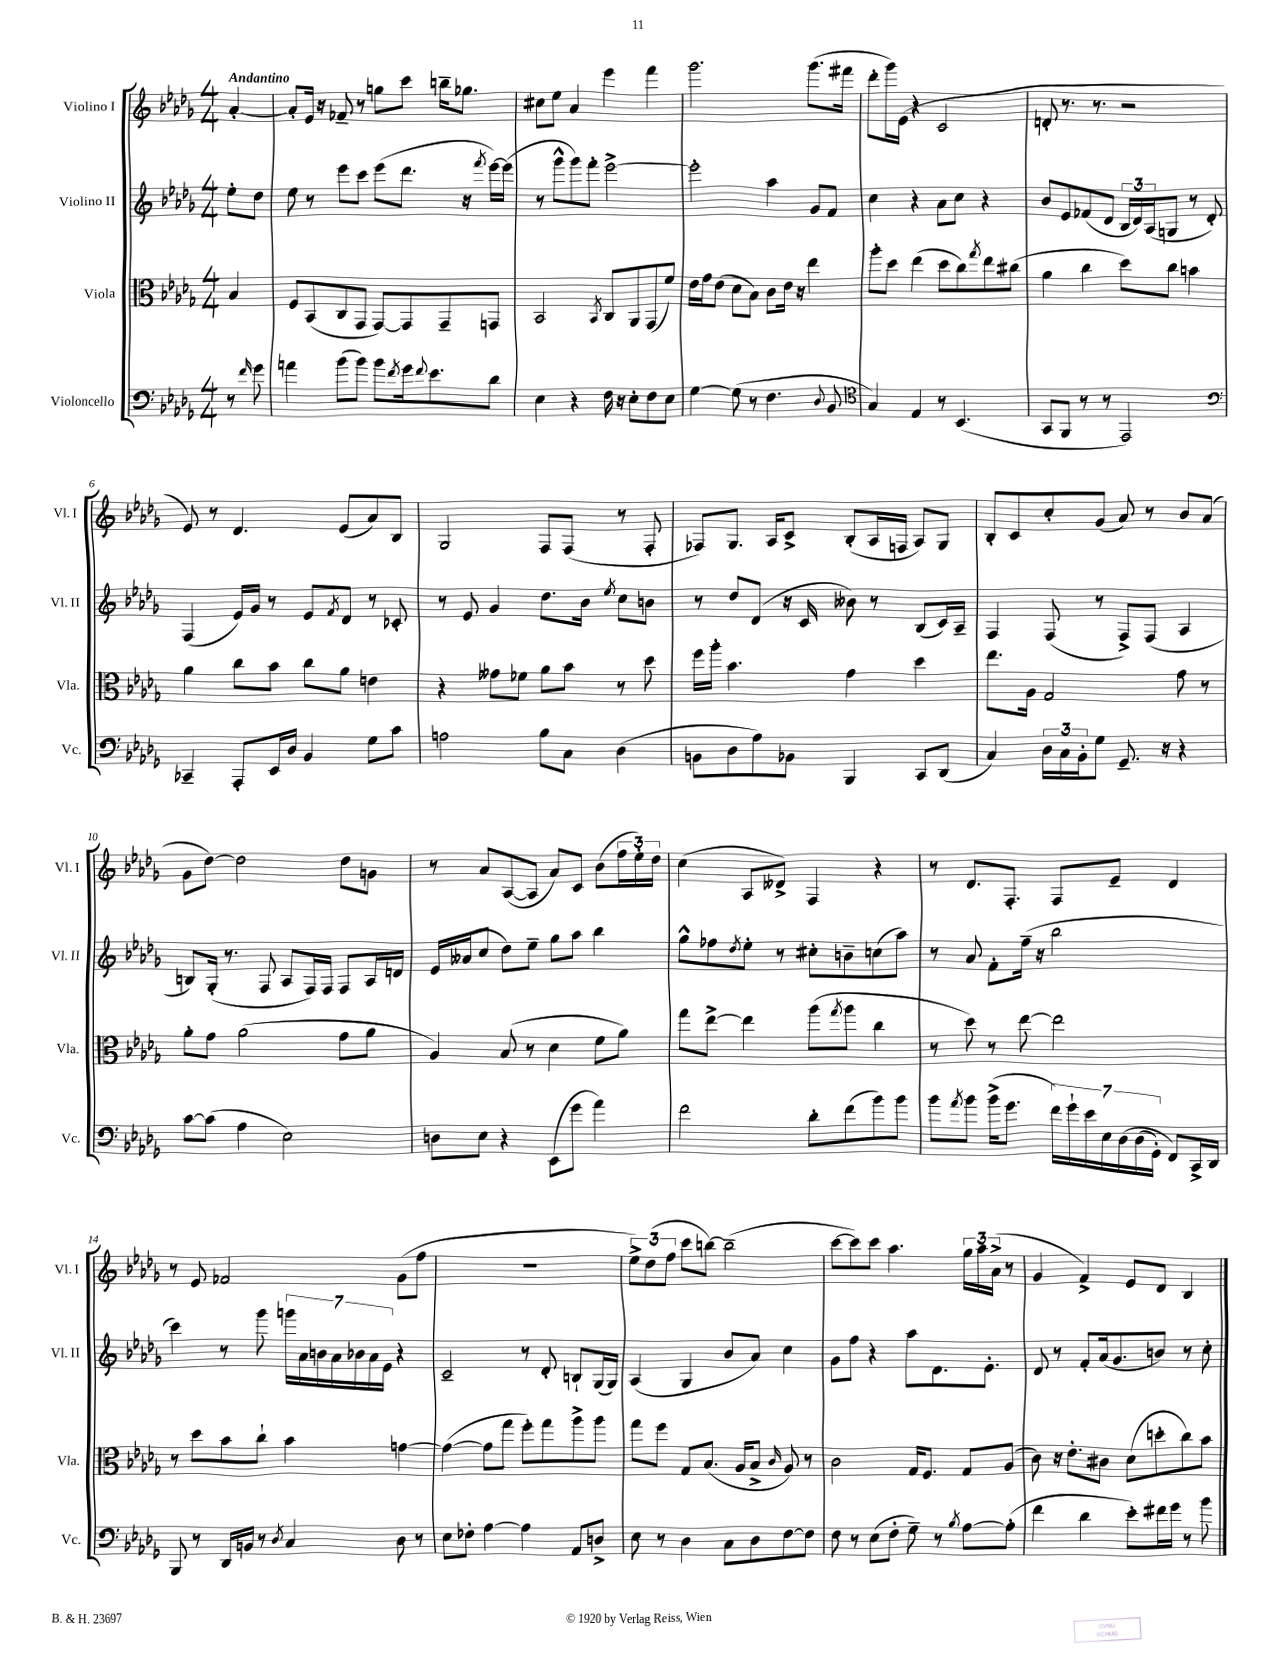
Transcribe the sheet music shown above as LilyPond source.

<<
\new StaffGroup <<
\new Staff = "s0" \with { instrumentName = "Violino I" shortInstrumentName = "Vl. I" } {
    \clef treble \key des \major \numericTimeSignature \time 4/4 \partial 4 \tempo "Andantino"
    aes'4~-. |
    aes'8-. ees'16 r16 fes'8-- r8 g''8 c'''8 b''16-- ges''8. |
    cis''8 ees''8 aes'4 ees'''4 f'''4 |
    ges'''2. ges'''8.( fis'''16 |
    des'''8-. ges'''16) ees'16( r4 c'2 |
    d'8-. r8. r8. r2 |
    ees'8) r8 des'4. ees'8( aes'8) bes8 |
    ges2 f8 f8( r8 f8-. |
    fes8) ges8. aes16 c'8-> bes8-.( aes16 f16 aes8) ges8 |
    bes8-. c'8 c''8-. ges'8( aes'8) r8 bes'8 aes'8( |
    ges'8 des''8~) des''2 des''8 g'8 |
    r8 aes'8 aes8~( aes8 aes'8) c'8 bes'8( \tuplet 3/2 { f''16 ees''16-.) des''16 } |
    c''4( aes8 deses'8->) f4 r4 |
    r8 des'8. f8.-. f8 ees'8-- des'4 |
    r8 ees'8 fes'2 ges'8( f''8 |
    R1 |
    \tuplet 3/2 { ees''8->) des''8( f''8 } c'''8 b''8~) b''2--( |
    c'''8~ c'''8) c'''8 aes''4. \tuplet 3/2 { ges''16 aes''16 aes'16->( } r8 |
    ges'4 f'4->) ees'8 des'8 bes4 \bar "|." |
}
\new Staff = "s1" \with { instrumentName = "Violino II" shortInstrumentName = "Vl. II" } {
    \clef treble \key des \major \numericTimeSignature \time 4/4 \partial 4
    ees''8-. des''8 |
    ees''8 r8 ees'''8 c'''8 ees'''8( des'''8. r16 \acciaccatura { f'''8 } ees'''16~) ees'''16( |
    r8 ges'''8-^ ges'''8) f'''8-. ees'''2~-> |
    ees'''2-. aes''4 ges'8 f'8 |
    c''4 r4 aes'8 c''8 r4 |
    bes'8 ees'8 fes'8( des'8 \tuplet 3/2 { bes16 des'16) aes16( } g8 r8 des'8-.) |
    f4( ees'16) ges'16 r8 ees'8 \acciaccatura { f'8 } des'8 r8 ces'8-. |
    r8 ees'8 ges'4 des''8. bes'16 \acciaccatura { ees''8 } c''8 b'8 |
    r8 des''8 des'8( r16 c'16 beses'8) r8 bes8( c'16) aes16-- |
    f4 f8( r8 f8->) f8( aes4 |
    b8) ges16-.( r8. f8 aes8 f16) f16 f8 aes16 d'16 |
    ees'16 aeses'16( c''8 des''8) ees''8-- ges''8 aes''8 bes''4 |
    ges''8-^ fes''8 \acciaccatura { des''8 } ees''8-. r8 cis''8-. b'8-- c''8( aes''8) |
    r8 aes'8 f'8-. f''16--( r16 bes''2 |
    c'''4) r8 ges'''8 \tuplet 7/4 { g'''16 aes'16 b'16 aes'16 bes'16 aes'16 ees'16 } r4 |
    c'2-- r8 des'8-. b8-! ges16( ges16) |
    aes4( ges4 bes'8 aes'8) c''4 |
    ges'8 f''8 r4 aes''8 des'8. ees'8.-. |
    des'8 r8 f'8-. aes'16( ges'8. b'8) r8 c''8-. \bar "|." |
}
\new Staff = "s2" \with { instrumentName = "Viola" shortInstrumentName = "Vla." } {
    \clef alto \key des \major \numericTimeSignature \time 4/4 \partial 4
    bes4 |
    f8 bes,8( c8 ges,8 ges,8~) ges,8 ges,8-- g,8 |
    bes,2 \acciaccatura { bes,8 } c8 aes,8 ges,8( f'8) |
    ees'16 ges'16 ees'8( des'8 bes8) c'8 ees'16 r16 ees''4 |
    aes''8-. des''8 ees''4( des''8 c''8) \acciaccatura { ges''8 } ees''8 cis''8( |
    aes'4 c''4 des''8) c''8 b'4 |
    aes'4 c''8 bes'8 c''8 aes'8 e'4 |
    r4 geses'8 fes'8 aes'8 bes'8 r8 des''8 |
    f''16 aes''16-. bes'4. ges'4 des''4 |
    ees''8. aes16 ges2 ges'8 r8 |
    aes'8-. ges'8 aes'2( ges'8 aes'8 |
    aes4) bes8( r8 des'4 f'8 aes'8) |
    ges''8 ees''8~-> ees''4 aes''8( \acciaccatura { ges''8 } aes''8 c''4 |
    r8 des''8) r8 ees''8~ ees''2 |
    r8 des''8 bes'8 c''8-! bes'4 g'4~ |
    g'4~( g'8 ges''8 f''8-.) ges''8 aes''8-> aes''8 |
    ges''8 f''8 ges8 bes8.( aes16 bes8-> \grace { c'16 } aes8) r8 |
    c'2 ges16 f8. ges8 aes8( |
    c'8) r16 ees'8.-. cis'8 des'8( d''8-. c''8) bes'8 \bar "|." |
}
\new Staff = "s3" \with { instrumentName = "Violoncello" shortInstrumentName = "Vc." } {
    \clef bass \key des \major \numericTimeSignature \time 4/4 \partial 4
    r8 \grace { f'16 } ges'8 |
    a'4 bes'8( bes'8) bes'8 \acciaccatura { f'8 } ges'16 \appoggiatura { f'8 } ees'8. des'8 |
    ees4 r4 f16 r16 ees8-. f8 ees8 |
    ges4~ ges8( r8 f4. \appoggiatura { des8 } bes,8 |
    \clef tenor ges4) ees4 r8 bes,4.( |
    ges,8 f,8 r8 r8 ees,2) |
    \clef bass ces,4-- aes,,8-. ees,16 des16 bes,4 ges8 c'8 |
    a2 bes8 c8 des4( |
    b,8 des8 aes8) bes,8 bes,,4 c,8 des,8( |
    c4) \tuplet 3/2 { des16 c16 bes,16-. } ges8 ges,8.-- r16 r4 |
    c'8~ c'8( aes4 ees2) |
    d8 ees8 r4 ees,8( ges'8 aes'4) |
    f'2 des'8-. f'8( bes'8) bes'8 |
    bes'8 \acciaccatura { aes'8 } bes'8 bes'16->( ges'8. \tuplet 7/4 { f'16) ges'16-! ees'16 ees16 des16\( des16( ges,16-.) } f,8\) c,16-> des,16 |
    bes,,8 r8 des,16 b,16 r8 \acciaccatura { des8 } c4 des8 r8 |
    ees8 fes8-. aes4~ aes4 aes,8 d8-> |
    ees8 r8 des4 c8 des8 f8~ f8 |
    f8 r8 ees8( f8-. ges8--) r8 \acciaccatura { bes8 } aes8~ aes8-.( |
    f'4 des'4 ees'8-.) fis'16 ges'16 r8 bes'8 \bar "|." |
}
>>
>>
